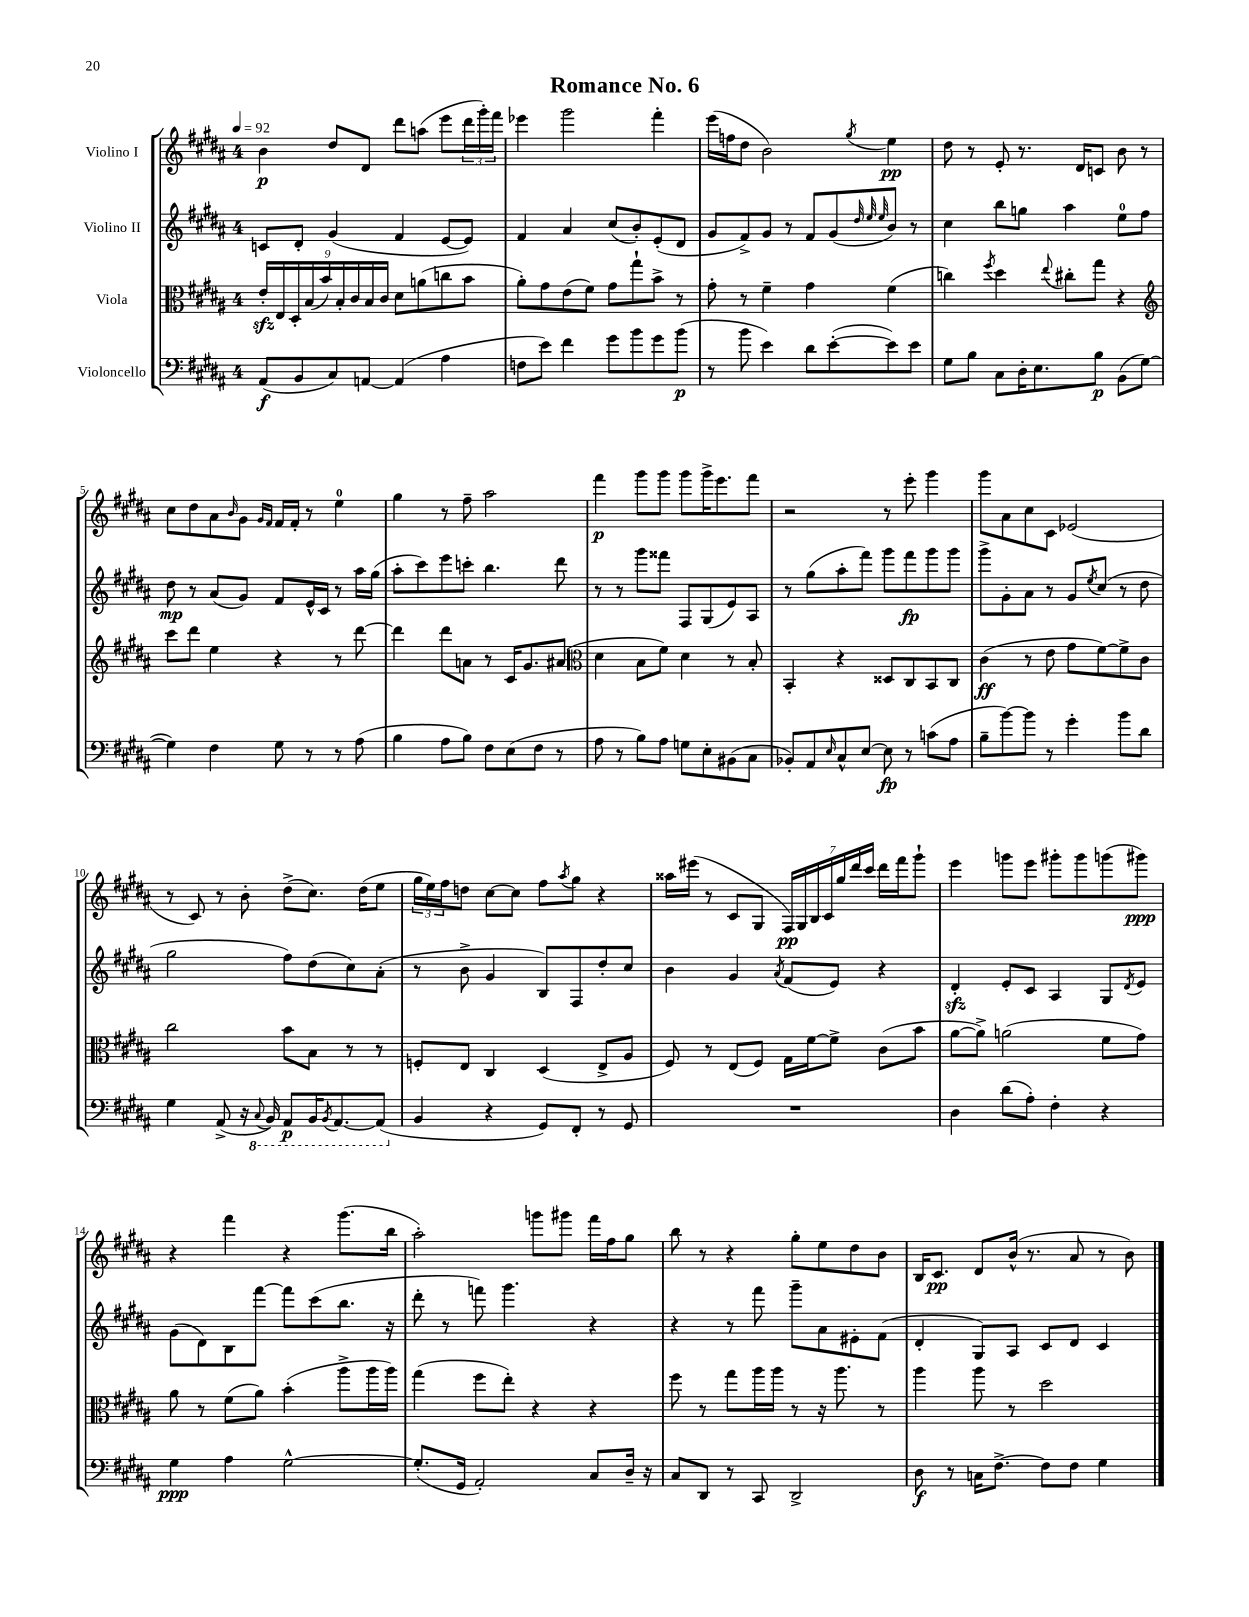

**kern	**kern	**kern	**kern
*staff4	*staff3	*staff2	*staff1
*clefF4	*clefC3	*clefG2	*clefG2
*k[f#c#g#d#a#]	*k[f#c#g#d#a#]	*k[f#c#g#d#a#]	*k[f#c#g#d#a#]
*M4/4	*M4/4	*M4/4	*M4/4
*MM92	*MM92	*MM92	*MM92
(8AA#	18e'	8c	4b
.	18E	.	.
.	18D#'	.	.
8BB	.	8d#'	.
.	(18B	.	.
.	18b)	.	.
8C#)	.	(4g#	8dd#
.	18B'	.	.
.	18c#	.	.
[8AA	.	.	8d#
.	18B	.	.
.	18c#	.	.
(4AA]	8d#	4f#	8ddd#
.	(8a	.	(8aa
4A#	8cc	[8e	8eee
.	8b	8e])	24ddd#
.	.	.	24ggg#')
.	.	.	24fff#
=	=	=	=
8F	8a#')	4f#	4eee-
8e)	8g#	.	.
4f#	(8e	4a#	2ggg#
.	8f#)	.	.
8g#	8g#	(8cc#	.
8b	8gg#`	8b')	.
8g#	8b^	(8e'	4fff#'
(8b	8r	8d#	.
=	=	=	=
8r	8g#'	8g#	(16eee
.	.	.	16ff
8b	8r	8f#^)	8dd#
4e)	4f#~	8g#	2b)
.	.	8r	.
8d#	4g#	8f#	.
([8e'	.	(8g#	.
.	.	32qqdd#	.
.	.	32qqee	.
.	.	32qqee	8qgg#
8e])	(4f#	8b)	4ee
8e	.	8r	.
=	=	=	=
8G#	4cc)	4cc#	8dd#
8B	.	.	8r
.	8qff#	.	.
8C#	4dd#	8bb	8e'
16D#'	.	8gg	8.r
8.E	.	.	.
.	8qqee	.	.
.	8cc#'	4aa#	.
.	.	.	16d#
8B	8gg#	.	8c
(8BB	4r	8ee	8b
[8G#	.	8ff#	8r
=	=	=	=
*	*clefG2	*	*
4G#])	8ccc#	8dd#	8cc#
.	8ddd#	8r	8dd#
4F#	4ee	(8a#	8a#
.	.	.	16qqb
.	.	8g#)	8g#
.	.	.	16qqg#
.	.	.	16qqf#
8G#	4r	8f#	16f#
.	.	.	16f#'
8r	.	16e^^	8r
.	.	16c#	.
8r	8r	8r	4ee
(8A#	[8ddd#	16aa#	.
.	.	(16gg#	.
=	=	=	=
4B	4ddd#]	8aa#'	4gg#
.	.	8ccc#)	.
8A#	8ddd#	8eee	8r
8B)	8a	8ccc'	8ff#~
8F#	8r	4.bb	2aa#
(8E	16c#	.	.
.	8.g#	.	.
8F#	.	.	.
8r	(8a#	8ddd#	.
=	=	=	=
*	*clefC3	*	*
8A#	4d#	8r	4fff#
8r	.	8r	.
8B)	8B	8ggg#	8ggg#
8A#	8f#)	8fff##	8ggg#
8G	4d#	8F#	8ggg#
8E'	.	(8G#	16ggg#^
.	.	.	8.eee
(8BB#	8r	8e)	.
8C#	8B'	8A#	8fff#
=	=	=	=
8BB-')	4BB'	8r	2r
8AA#	.	(8gg#	.
16qqE	.	.	.
8C#^^	4r	8aa#'	.
[8E	.	8fff#)	.
8E]	8D##	8ggg#	8r
8r	8C#	8fff#	8eee'
(8c	8BB	8ggg#	4ggg#
8A#	8C#	8ggg#	.
=	=	=	=
8B~	(4c#	8ggg#^	8ggg#
[8b)	.	8g#'	8a#
8b]	8r	8a#	8cc#
8r	8e	8r	8c#
4g#'	8g#	8g#	(2e-
.	.	8qee	.
.	[8f#)	(8cc#	.
8b	8f#^]	8r	.
8d#	8c#	8dd#	.
=	=	=	=
4G#	2cc#	2gg#	8r
.	.	.	8c#)
(8AA#^	.	.	8r
16r	.	.	8b'
8qqCC#	.	.	.
16BBB)	.	.	.
8AAA#	8b	8ff#)	(8dd#^
16BBB	8B	(8dd#	8.cc#)
8qBBB	.	.	.
[8.AAA#	.	.	.
.	8r	8cc#)	.
.	.	.	(16dd#
(8AAA#]	8r	(8a#'	8ee
=	=	=	=
4BB	8F'	8r	24gg#
.	.	.	24ee)
.	.	.	24ff#
.	8E	8b^	8dd
4r	4C#	4g#	[8cc#
.	.	.	8cc#]
8GG#)	(4D#	8B)	8ff#
.	.	.	8qaa#
8FF#'	.	8F#	8gg#
8r	8E^	8dd#'	4r
8GG#	8A#	8cc#	.
=	=	=	=
1r	8F#)	4b	16aa##
.	.	.	(16eee#
.	8r	.	8r
.	(8E	4g#	8c#
.	8F#)	.	8G#
.	.	8qa#	.
.	16G#	(8f#	28F#)
.	.	.	28G#
.	[16f#	.	.
.	.	.	28B
.	.	.	28c#
.	8f#^]	8e)	.
.	.	.	28gg#
.	.	.	28ddd#
.	.	.	28ccc#
.	(8c#	4r	16ddd#
.	.	.	16fff#
.	8b	.	8ggg#`
=	=	=	=
4D#	[8a#	4d#'	4eee
.	8a#^])	.	.
(8d#	(2a	8e'	8ggg
8A#')	.	8c#	8eee
4F#'	.	4A#	8ggg#'
.	.	.	8ggg#
4r	8f#	8G#	(8ggg
.	.	8qd#	.
.	8g#)	8e	8ggg#)
=	=	=	=
4G#	8a#	(8g#	4r
.	8r	8d#)	.
4A#	(8f#	8B	4fff#
.	8a#)	[8fff#	.
[2G#^^	(4b'	8fff#]	4r
.	.	(8ccc#	.
.	8aa#^	8.bb	(8.ggg#
.	16aa#	.	.
.	16aa#)	16r	16bb
=	=	=	=
(8.G#']	(4gg#	8ddd#'	2aa#')
.	.	8r	.
16GG#	.	.	.
2AA#')	8ff#	8fff)	.
.	8ee')	4.ggg#	.
.	4r	.	8ggg
.	.	.	8ggg#
8C#	4r	4r	16fff#
.	.	.	16ff#
16D#~	.	.	8gg#
16r	.	.	.
=	=	=	=
8C#	8ff#	4r	8bb
8DD#	8r	.	8r
8r	8gg#	8r	4r
8CC#	16aa#	8fff#	.
.	16aa#	.	.
2DD#^	8r	8ggg#~	8gg#'
.	16r	8a#	8ee
.	8.aa#	.	.
.	.	8e#'	8dd#
.	8r	(8f#	8b
=	=	=	=
8D#	4aa#	4d#'	16B
.	.	.	8.c#
8r	.	.	.
16C	8aa#	8G#)	8d#
[8.F#^	.	.	.
.	8r	8A#	(16b^^
.	.	.	8.r
8F#]	2dd#	8c#	.
8F#	.	8d#	8a#
4G#	.	4c#	8r
.	.	.	8b)
==	==	==	==
*-	*-	*-	*-
